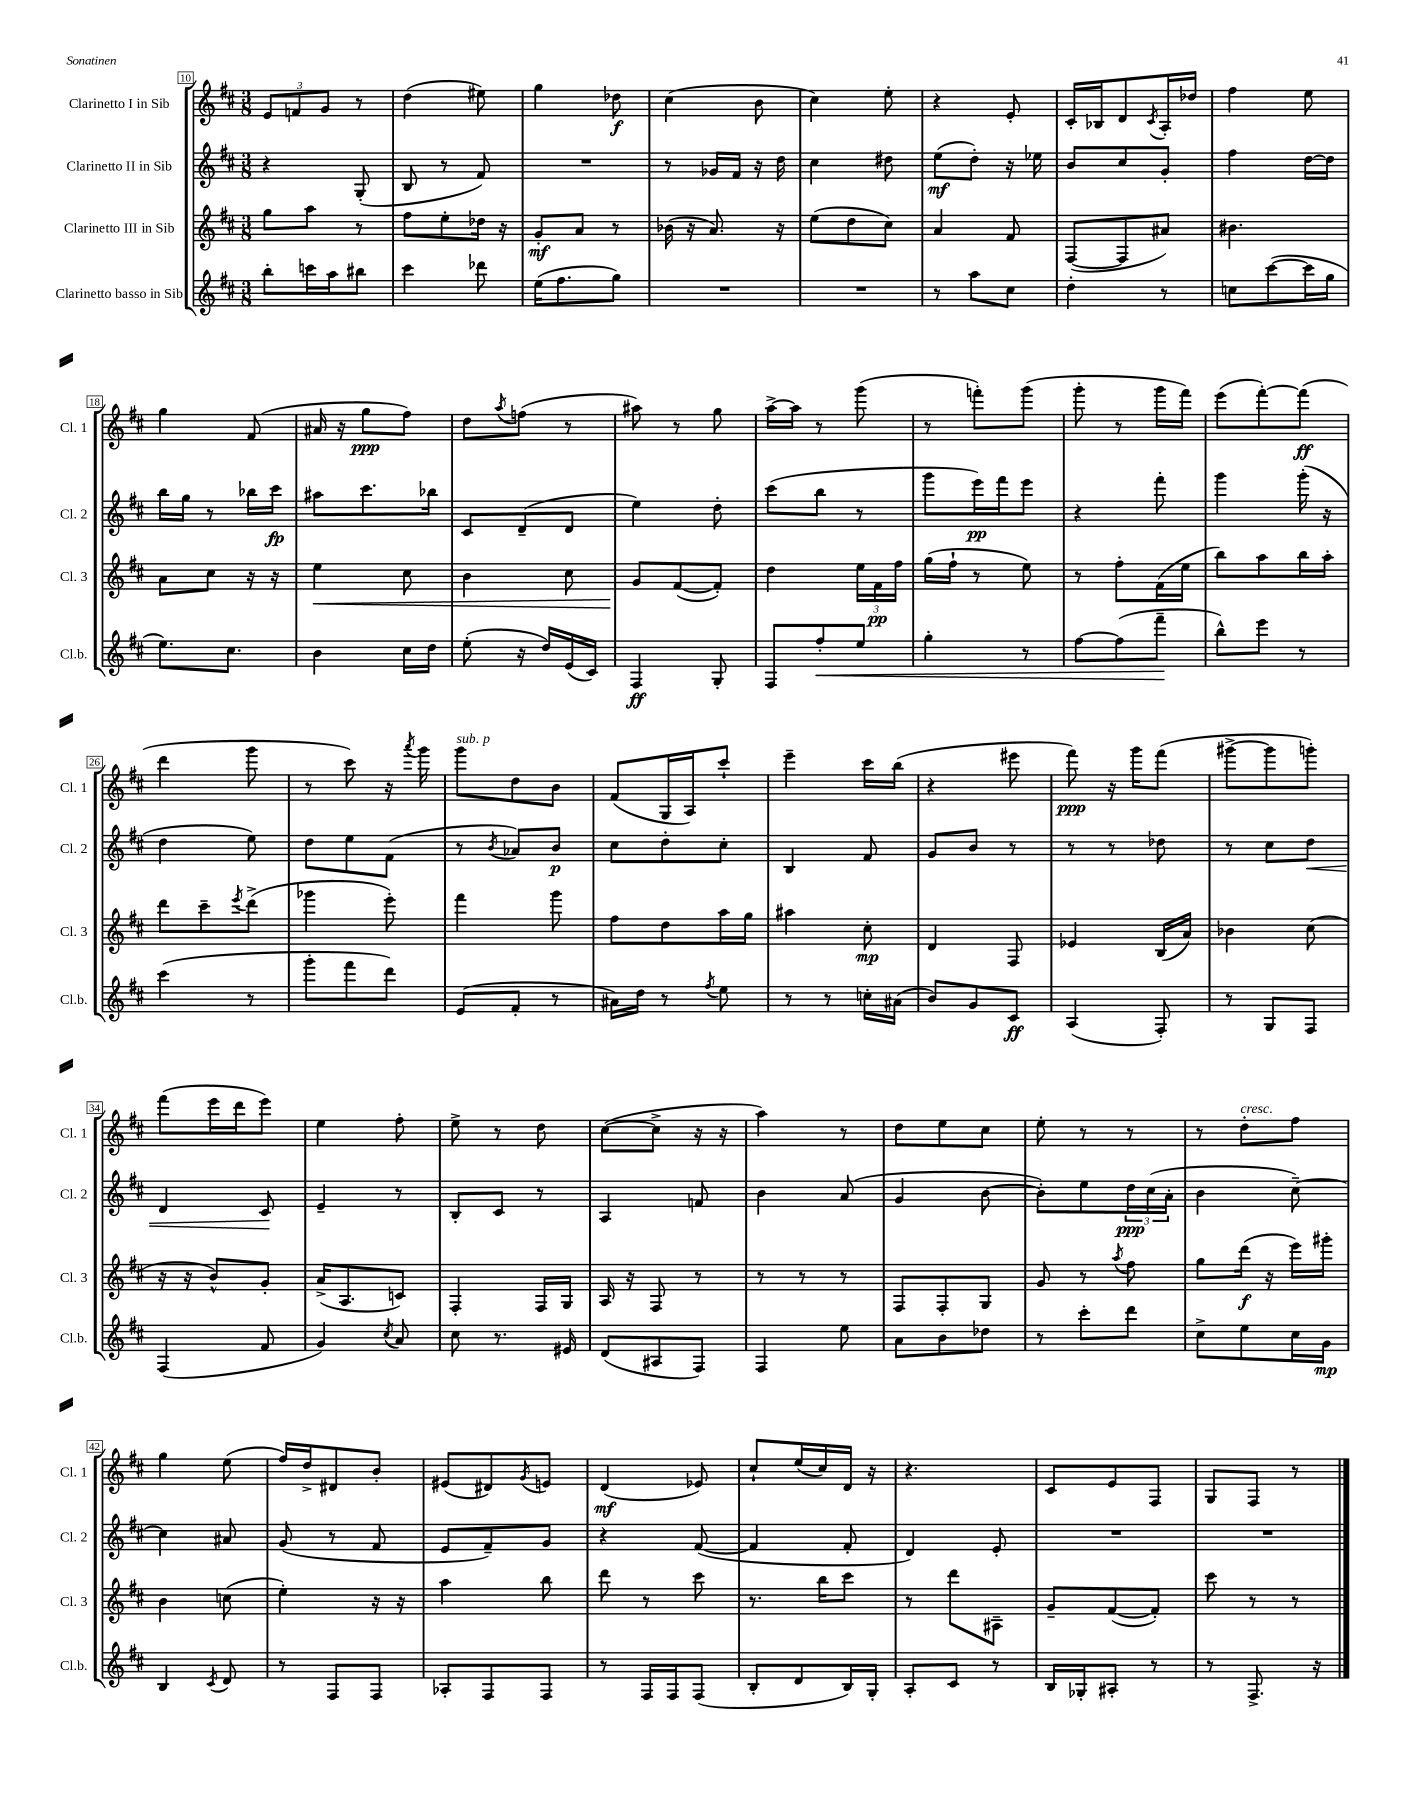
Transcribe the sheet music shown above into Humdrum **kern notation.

**kern	**kern	**kern	**kern
*staff4	*staff3	*staff2	*staff1
*clefG2	*clefG2	*clefG2	*clefG2
*k[f#c#]	*k[f#c#]	*k[f#c#]	*k[f#c#]
*M3/8	*M3/8	*M3/8	*M3/8
8bb'	8gg	4r	12e
.	.	.	12f
16ccc	8aa	.	.
.	.	.	12g
16aa	.	.	.
8bb#	8r	(8G'	8r
=	=	=	=
4ccc#	8ff#	8B	(4dd
.	8ee'	8r	.
8ddd-	16dd-	8f#)	8ee#)
.	16r	.	.
=	=	=	=
(16ee	8g'	4.r	4gg
8.ff#	.	.	.
.	8a	.	.
8gg)	8r	.	8dd-
=	=	=	=
4.r	(16b-	8r	(4cc#
.	16r	.	.
.	8.a)	16g-	.
.	.	16f#	.
.	.	16r	8b
.	16r	16dd	.
=	=	=	=
4.r	(8ee	4cc#	4cc#)
.	8dd	.	.
.	8cc#)	8dd#	8ee'
=	=	=	=
8r	4a	(8ee	4r
8aa	.	8dd')	.
8cc#	8f#	16r	8e'
.	.	16ee-	.
=	=	=	=
4dd'	([8F#	8b	16c#'
.	.	.	16B-
.	8F#]	8cc#	8d
.	.	.	8qc#
8r	8a#)	8g'	16A'
.	.	.	16dd-
=	=	=	=
8cc	4.b#	4ff#	4ff#
([8ccc#	.	.	.
16ccc#]	.	[16dd	8ee
16gg	.	16dd]	.
=	=	=	=
8.ee)	8a	16bb	4gg
.	.	16gg	.
.	8cc#	8r	.
8.cc#	.	.	.
.	16r	16bb-	(8f#
.	16r	16ccc#	.
=	=	=	=
4b	4ee	8aa#	16a#
.	.	.	16r
.	.	8.ccc#	8gg
16cc#	8cc#	.	8ff#)
16dd	.	16bb-	.
=	=	=	=
(8ee'	4b	8c#	8dd
.	.	.	8qaa
16r	.	(8d~	(8ff
16dd)	.	.	.
(16e	8cc#	8d	8r
16c#)	.	.	.
=	=	=	=
4F#	8g	4ee)	8aa#)
.	([8f#	.	8r
8G'	8f#'])	8dd'	8gg
=	=	=	=
8F#	4dd	(8ccc#	[16aa^
.	.	.	16aa]
8ff#'	.	8bb	8r
8ee	24ee	8r	(8ggg
.	24f#	.	.
.	24ff#	.	.
=	=	=	=
4gg'	(16gg	8ggg	8r
.	16ff#`	.	.
.	8r	16eee)	8fff')
.	.	16fff#	.
8r	8ee)	8eee	(8ggg
=	=	=	=
[8ff#	8r	4r	8ggg'
(8ff#]	8ff#'	.	8r
8fff#~	(16f#	8fff#'	16ggg
.	16ee	.	16fff#)
=	=	=	=
8bb^^)	8bb)	4ggg	(8eee
8eee	8aa	.	[8fff#')
8r	16bb	(16ggg'	(8fff#]
.	16aa'	16r	.
=	=	=	=
(4ccc#	8ddd	4dd	4ddd
.	8ccc#~	.	.
.	8qeee	.	.
8r	(8ddd^	8ee)	8ggg
=	=	=	=
8ggg'	4ggg-	8dd	8r
8fff#	.	8ee	8ccc#)
8ddd)	8eee')	(8f#	16r
.	.	.	8qaaa
.	.	.	16ggg
=	=	=	=
(8e	4fff#	8r	8ggg
.	.	8qb	.
8f#'	.	8a-)	8dd
8r	8ggg	8b	8b
=	=	=	=
16a#)	8ff#	8cc#	(8f#
16dd	.	.	.
8r	8dd	8dd'	16G
.	.	.	16A)
8qff#	.	.	.
8ee	16aa	8cc#'	8ccc#`
.	16gg	.	.
=	=	=	=
8r	4aa#	4B	4eee~
8r	.	.	.
16cc'	8cc#'	8f#	16ccc#
(16a#	.	.	(16bb
=	=	=	=
8b)	4d	8g	4r
8g	.	8b	.
8c#	8F#	8r	8eee#
=	=	=	=
(4A	4e-	8r	8fff#)
.	.	8r	16r
.	.	.	16ggg
8F#')	(16B	8dd-	(8fff#
.	16a)	.	.
=	=	=	=
8r	4b-	8r	[8ggg#^
8G	.	8cc#	8ggg#]
8F#	(8cc#	8dd	8ggg')
=	=	=	=
(4F#	16r	4d	(8fff#
.	16r	.	.
.	8b^^)	.	16eee
.	.	.	16ddd
8f#	8g'	8c#	8eee)
=	=	=	=
4g)	(16a^	4e~	4ee
.	8.A	.	.
8qcc#	.	.	.
8a	8c)	8r	8ff#'
=	=	=	=
8cc#	4F#'	8B'	8ee^
8.r	.	8c#	8r
.	16F#	8r	8dd
16e#	16G	.	.
=	=	=	=
(8d	16A	4A	([8cc#
.	16r	.	.
8A#	8F#	.	8cc#^]
8F#)	8r	8f	16r
.	.	.	16r
=	=	=	=
4F#	8r	4b	4aa)
.	8r	.	.
8ee	8r	(8a	8r
=	=	=	=
8a	8F#	4g	8dd
8b	8F#'	.	8ee
8dd-	8G	[8b	8cc#
=	=	=	=
8r	8g	8b'])	8ee'
8ccc#'	8r	8ee	8r
.	8qaa	.	.
8ddd	8ff#	24dd	8r
.	.	(24cc#	.
.	.	24a'	.
=	=	=	=
8cc#^	8gg	4b	8r
8ee	(16ddd	.	8dd'
.	16r	.	.
16cc#	16eee)	[8cc#~)	8ff#
16g	16ggg#'	.	.
=	=	=	=
4B	4b	4cc#]	4gg
8qc#	.	.	.
8d	(8cc	8a#	(8ee
=	=	=	=
8r	4ee')	(8g	16ff#)
.	.	.	16dd^
8F#	.	8r	8d#
8F#	16r	8f#	8b'
.	16r	.	.
=	=	=	=
8A-'	4aa	8e	(8e#
8F#	.	8f#~)	8d#)
.	.	.	8qg
8F#	8bb	8g	8e
=	=	=	=
8r	8ddd	4r	(4d
16F#	8r	.	.
16F#	.	.	.
(8F#	8ccc#	([8f#	8e-)
=	=	=	=
8B'	8.r	4f#]	8cc#`
8d	.	.	(16ee
.	16bb	.	16cc#)
16B)	8ccc#	8f#'	16d
16G'	.	.	16r
=	=	=	=
8A'	8r	4d)	4.r
8c#	8ddd	.	.
8r	8A#~	8e'	.
=	=	=	=
16B	8g~	4.r	8c#
16G-'	.	.	.
8A#'	([8f#	.	8e
8r	8f#'])	.	8F#
=	=	=	=
8r	8ccc#	4.r	8G
8.F#^	8r	.	8F#
.	8r	.	8r
16r	.	.	.
==	==	==	==
*-	*-	*-	*-
